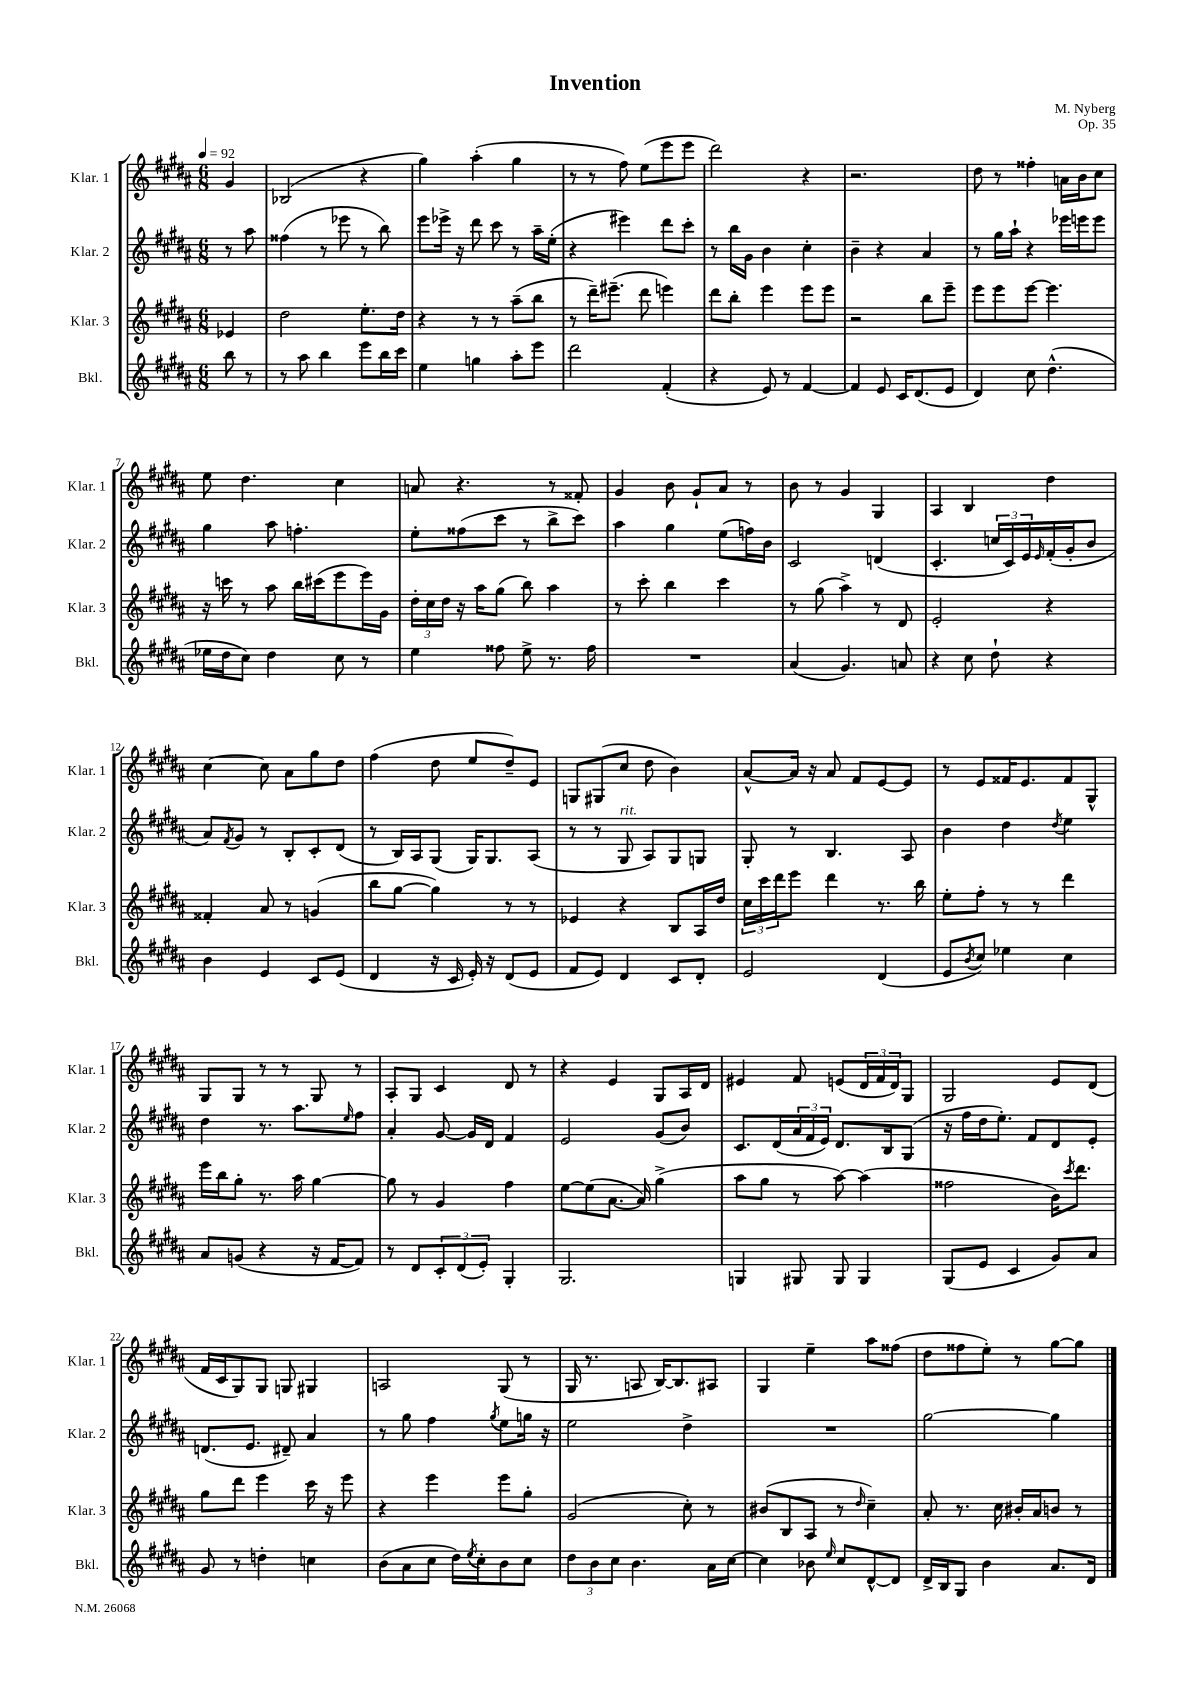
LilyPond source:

\header { title = "Invention" composer = "M. Nyberg" opus = "Op. 35" }
<<
\new StaffGroup <<
\new Staff = "s0" \with { instrumentName = "Klar. 1" shortInstrumentName = "Klar. 1" } {
    \clef treble \key b \major \numericTimeSignature \time 6/8 \partial 4 \tempo 4 = 92
    gis'4 |
    bes2( r4 |
    gis''4) ais''4-.( gis''4 |
    r8 r8 fis''8) e''8( e'''8 e'''8 |
    dis'''2) r4 |
    r2. |
    dis''8 r8 fisis''4-. a'16 b'16 cis''8 |
    e''8 dis''4. cis''4 |
    a'8 r4. r8 fisis'8-. |
    gis'4 b'8 gis'8-! ais'8 r8 |
    b'8 r8 gis'4 gis4 |
    ais4 b4 dis''4 |
    cis''4~ cis''8 ais'8 gis''8 dis''8 |
    fis''4( dis''8 e''8 dis''8--) e'8 |
    g8 gis8( cis''8 dis''8 b'4) |
    ais'8~-^ ais'16 r16 ais'8 fis'8 e'8~ e'8 |
    r8 e'8 fisis'16 e'8. fisis'8 gis8-^ |
    gis8 gis8 r8 r8 gis8 r8 |
    ais8-. gis8 cis'4 dis'8 r8 |
    r4 e'4 gis8 ais16 dis'16 |
    eis'4 fis'8 e'8( \tuplet 3/2 { dis'16 fis'16 dis'16) } gis8 |
    gis2 e'8 dis'8( |
    fis'16 cis'16 gis8) gis8 g8 gis4 |
    a2 gis8( r8 |
    gis16 r8. a8 b16~) b8. ais8 |
    gis4 e''4-- ais''8 fisis''8( |
    dis''8 fisis''8 e''8-.) r8 gis''8~ gis''8 \bar "|." |
}
\new Staff = "s1" \with { instrumentName = "Klar. 2" shortInstrumentName = "Klar. 2" } {
    \clef treble \key b \major \numericTimeSignature \time 6/8 \partial 4
    r8 ais''8 |
    fisis''4( r8 ees'''8 r8 b''8) |
    e'''8 ees'''16-> r16 dis'''8 cis'''8 r8 ais''16-- e''16-.( |
    r4 eis'''4) dis'''8 cis'''8-. |
    r8 b''16 gis'16 b'4 cis''4-. |
    b'4-- r4 ais'4 |
    r8 gis''16 ais''16-! r4 ees'''16 e'''16 e'''8 |
    gis''4 ais''8 f''4.-. |
    e''8-. fisis''8( cis'''8 r8 b''8-> cis'''8) |
    ais''4 gis''4 e''8( f''16) b'16 |
    cis'2 d'4( |
    cis'4.-. \tuplet 3/2 { c''16 cis'16) e'16 } \grace { e'16 } fis'16-.( gis'16-. b'8 |
    ais'8) \acciaccatura { fis'8 } gis'8 r8 b8-. cis'8-. dis'8( |
    r8 b16) ais16 gis8( gis16) gis8. ais8( |
    r8 r8 gis8^\markup { \italic "rit." } ais8) gis8 g8 |
    gis8-. r8 b4. ais8 |
    b'4 dis''4 \acciaccatura { dis''8 } e''4 |
    dis''4 r8. ais''8. \grace { e''16 } fis''8 |
    ais'4-. gis'8~ gis'16 dis'16 fis'4 |
    e'2 gis'8( b'8) |
    cis'8. dis'16( \tuplet 3/2 { ais'16 fis'16 e'16) } dis'8. b16 gis8( |
    r16 fis''16 dis''16 e''8.-.) fis'8 dis'8 e'8-. |
    d'8.( e'8. dis'8--) ais'4 |
    r8 gis''8 fis''4 \acciaccatura { gis''8 } e''8 g''16 r16 |
    e''2 dis''4-> |
    R2. |
    gis''2~ gis''4 \bar "|." |
}
\new Staff = "s2" \with { instrumentName = "Klar. 3" shortInstrumentName = "Klar. 3" } {
    \clef treble \key b \major \numericTimeSignature \time 6/8 \partial 4
    ees'4 |
    dis''2 e''8.-. dis''16 |
    r4 r8 r8 ais''8--( b''8 |
    r8 dis'''16--) eis'''8.--( dis'''8 e'''4) |
    dis'''8 b''8-. e'''4 e'''8 e'''8 |
    r2 b''8 e'''8-- |
    e'''8 e'''8 e'''8~ e'''4. |
    r16 c'''16 r8 ais''8 b''16 cis'''16( e'''8 e'''16) gis'16 |
    \tuplet 3/2 { dis''16-. cis''16 dis''16 } r16 ais''16 gis''8( b''8) ais''4 |
    r8 cis'''8-. b''4 cis'''4 |
    r8 gis''8( ais''4->) r8 dis'8 |
    e'2-. r4 |
    fisis'4-. ais'8 r8 g'4( |
    b''8 gis''8~ gis''4) r8 r8 |
    ees'4 r4 b8 ais16 dis''16 |
    \tuplet 3/2 { cis''16 cis'''16 dis'''16 } e'''8 dis'''4 r8. b''16 |
    e''8-. fis''8-. r8 r8 dis'''4 |
    e'''16 b''16 gis''8-. r8. ais''16 gis''4~ |
    gis''8 r8 gis'4 fis''4 |
    e''8~ e''8( ais'8.~ ais'16) gis''4->( |
    ais''8 gis''8 r8 ais''8~) ais''4( |
    fisis''2 b'16) \acciaccatura { cis'''8 } dis'''8. |
    gis''8 dis'''8 e'''4 cis'''16 r16 e'''8 |
    r4 e'''4 e'''8 gis''8-. |
    gis'2( cis''8-.) r8 |
    bis'8( b8 ais8 r8 \grace { dis''16 } cis''4--) |
    ais'8-. r8. cis''16 bis'16-. ais'16 b'8 r8 \bar "|." |
}
\new Staff = "s3" \with { instrumentName = "Bkl." shortInstrumentName = "Bkl." } {
    \clef treble \key b \major \numericTimeSignature \time 6/8 \partial 4
    b''8 r8 |
    r8 ais''8 b''4 e'''8 b''16 cis'''16 |
    e''4 g''4 ais''8-. e'''8 |
    dis'''2 fis'4-.( |
    r4 e'8) r8 fis'4~ |
    fis'4 e'8 cis'16 dis'8.( e'8 |
    dis'4) cis''8 dis''4.-^( |
    ees''16 dis''16 cis''8) dis''4 cis''8 r8 |
    e''4 fisis''8 e''8-> r8. fisis''16 |
    R2. |
    ais'4( gis'4.) a'8 |
    r4 cis''8 dis''8-! r4 |
    b'4 e'4 cis'8 e'8( |
    dis'4 r16 cis'16 e'16-.) r16 dis'8( e'8 |
    fis'8 e'8) dis'4 cis'8 dis'8-. |
    e'2 dis'4( |
    e'8 \acciaccatura { b'8 } cis''8) ees''4 cis''4 |
    ais'8 g'8( r4 r16 fis'16~ fis'8) |
    r8 dis'8 \tuplet 3/2 { cis'8-. dis'8( e'8-.) } gis4-. |
    gis2. |
    g4 gis8 gis8 gis4 |
    gis8( e'8 cis'4 gis'8) ais'8 |
    gis'8 r8 d''4-. c''4 |
    b'8( ais'8 cis''8 dis''16) \acciaccatura { e''8 } cis''16-. b'8 cis''8 |
    \tuplet 3/2 { dis''8 b'8 cis''8 } b'4. ais'16 cis''16~ |
    cis''4 bes'8 \grace { e''16 } cis''8 dis'8~-^ dis'8 |
    dis'16-> b16 gis8 b'4 ais'8. dis'16 \bar "|." |
}
>>
>>
